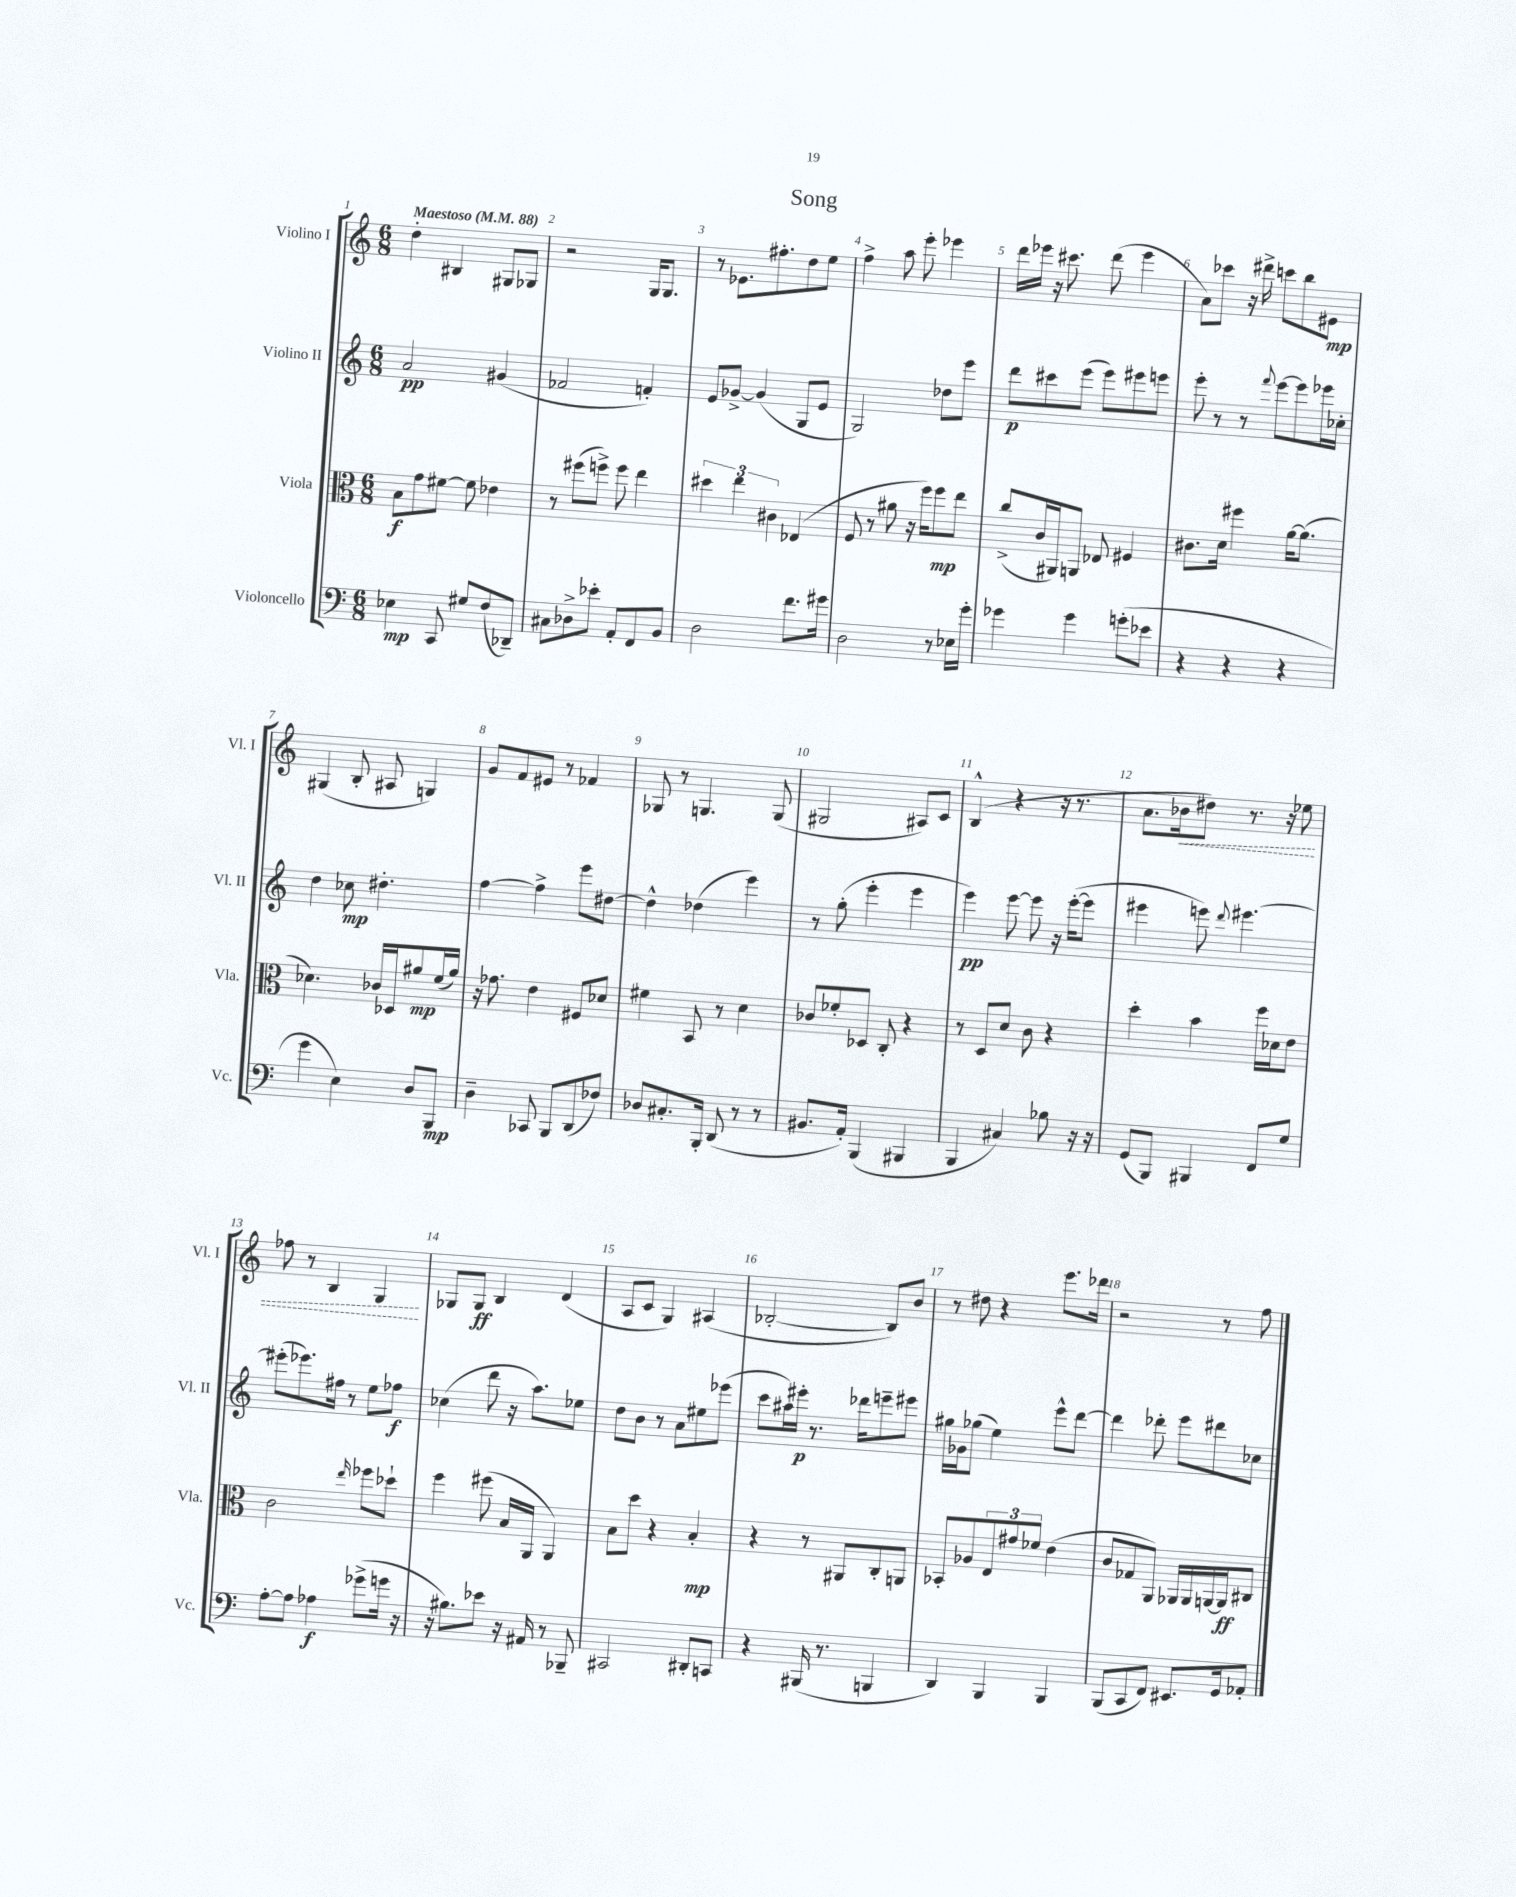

**kern	**dynam	**kern	**dynam	**kern	**dynam	**kern	**dynam
*part4	*part4	*part3	*part3	*part2	*part2	*part1	*part1
*staff4	*staff4	*staff3	*staff3	*staff2	*staff2	*staff1	*staff1
*I"Violoncello	*	*I"Viola	*	*I"Violino II	*	*I"Violino I	*
*I'Vc.	*	*I'Vla.	*	*I'Vl. II	*	*I'Vl. I	*
*clefF4	*	*clefC3	*	*clefG2	*	*clefG2	*
*k[]	*	*k[]	*	*k[]	*	*k[]	*
*M6/8	*	*M6/8	*	*M6/8	*	*M6/8	*
*MM88	*	*MM88	*	*MM88	*	*MM88	*
=1	=1	=1	=1	=1	=1	=1	=1
!	!	!	!	!	!	!LO:TX:a:B:t=Maestoso	!
4E-X\	mp	8B\L	f	2a/	pp	4dd'\	.
.	.	8g\	.	.	.	.	.
8CC/	.	[8f#X\J	.	.	.	4B#X/	.
8G#X/L	.	8f#\]	.	.	.	.	.
(8F/	.	4e-X\	.	(4g#X/	.	8G#X/L	.
8DD-X~/J)	.	.	.	.	.	8G-X/J	.
=2	=2	=2	=2	=2	=2	=2	=2
8C#X\L	.	8r	.	2f-X/	.	2r	.
8D-X^\	.	(8ff#X\L	.	.	.	.	.
8e-X'\J	.	8ffn^\J)	.	.	.	.	.
8AA'/L	.	8ff\	.	.	.	.	.
8FF/	.	4ee\	.	4fn'/)	.	16G/KL	.
.	.	.	.	.	.	8.G/J	.
8BB/J	.	.	.	.	.	.	.
=3	=3	=3	=3	=3	=3	=3	=3
2D\	.	6dd#X\	.	8e/L	.	8r	.
.	.	.	.	[8g-X^/J	.	8.e-X\L	.
.	.	6ee\	.	.	.	.	.
.	.	.	.	(4g-/]	.	.	.
.	.	.	.	.	.	8.ff#X'\	.
.	.	6c#X\	.	.	.	.	.
8.f\L	.	(4E-X/	.	8G/L	.	8dd\	.
.	.	.	.	8e/J	.	8ee\J	.
16g#X\Jk	.	.	.	.	.	.	.
=4	=4	=4	=4	=4	=4	=4	=4
2D\	.	8F/	.	2G/)	.	4ff^\	.
.	.	8r	.	.	.	.	.
.	.	8a#X\	.	.	.	8aa\	.
.	.	16r	.	.	.	8eee'\	.
.	.	16ff\KL)	.	.	.	.	.
8r	.	8ff\	mp	8dd-X\L	.	4eee-X\	.
16E-X\LL	.	8ee\J	.	8eee\J	.	.	.
16g'\JJ	.	.	.	.	.	.	.
=5	=5	=5	=5	=5	=5	=5	=5
4g-X\	.	(8cc^/L	.	8ddd\L	p	16ddd\LL	.
.	.	.	.	.	.	16eee-X\JJ	.
.	.	16c/L	.	8ccc#X\	.	16r	.
.	.	16AA#X/J)	.	.	.	8.ccc#X\	.
4g-\	.	8AAn/J	.	(8eee\J	.	.	.
.	.	8E-X/	.	8eee\L)	.	(8ddd\	.
(8gn'\L	.	4F#X/	.	8eee#X\	.	4eee-\	.
8e-X\J	.	.	.	8eeen\J	.	.	.
=6	=6	=6	=6	=6	=6	=6	=6
4r	.	8.c#X\L	.	8eee'\	.	8a\L)	.
.	.	.	.	8r	.	8ccc-X\J	.
.	.	16d\Jk	.	.	.	.	.
4r	.	4ff#X\	.	8r	.	16r	.
.	.	.	.	.	.	16ddd#X^\	.
.	.	.	.	8qqfff/	.	.	.
.	.	.	.	[8eee\L	.	8cccn\L	.
4r	.	[16a\KL	.	8eee\]	.	8bb\	.
.	.	(8.a\J]	.	.	.	.	.
.	.	.	.	16eee-X\L	.	8e#X\J	mp
.	.	.	.	16cc-X'\JJ	.	.	.
!!LO:LB:g=z
=7	=7	=7	=7	=7	=7	=7	=7
4g\	.	4.d-X\)	.	4dd\	.	(4G#X/	.
4E\)	.	.	.	8cc-X\	mp	8B'/	.
.	.	16c-X/LL	.	4.dd#X'\	.	8A#X/	.
.	.	16D-X/J	.	.	.	.	.
8D/L	.	8a#X/	mp	.	.	4Gn/)	.
8BBB/J	mp	(16f/L	.	.	.	.	.
.	.	16a#/JJ)	.	.	.	.	.
=8	=8	=8	=8	=8	=8	=8	=8
4D~\	.	16r	.	[4ff\	.	8g/L	.
.	.	8.g-X\	.	.	.	.	.
.	.	.	.	.	.	8f/	.
8CC-X/	.	4e\	.	4ff^\]	.	8e#X/J	.
8BBB/L	.	.	.	.	.	8r	.
(8DD/	.	8F#X/L	.	8eee\L	.	4f-X/	.
8F-X/J)	.	8d-X/J	.	[8dd#X\J	.	.	.
=9	=9	=9	=9	=9	=9	=9	=9
8D-X/L	.	4f#X\	.	4dd#^^\]	.	8G-X/	.
8.C#X'/	.	.	.	.	.	8r	.
.	.	8BB/	.	(4dd-X\	.	4.Gn/	.
16BBB'/Jk	.	.	.	.	.	.	.
(8DD/	.	8r	.	.	.	.	.
8r	.	4d\	.	4eee\)	.	.	.
8r	.	.	.	.	.	(8G/	.
=10	=10	=10	=10	=10	=10	=10	=10
8.BB#X/L	.	8c-X/L	.	8r	.	2G#X/	.
.	.	8f-X'/	.	(8gg'\	.	.	.
16AA'/Jk)	.	.	.	.	.	.	.
(4BBB/	.	8D-X/J	.	4eee'\	.	.	.
.	.	8C'/	.	.	.	.	.
4BBB#X/	.	4r	.	4eee\	.	8A#X/L)	.
.	.	.	.	.	.	8c/J	.
=11	=11	=11	=11	=11	=11	=11	=11
4BBB/	.	8r	.	4eee\)	pp	(4B^^/	.
.	.	8D/L	.	.	.	.	.
4C#X/)	.	8d/J	.	[8eee\	.	4r	.
.	.	8c\	.	8eee\]	.	.	.
8B-X\	.	4r	.	16r	.	16r	.
.	.	.	.	([16eee'\KL	.	8.r	.
16r	.	.	.	8eee\J]	.	.	.
16r	.	.	.	.	.	.	.
=12	=12	=12	=12	=12	=12	=12	=12
(8GG/L	.	4dd'\	.	4eee#X\	.	8.a\L	.
8BBB/J)	.	.	.	.	.	.	.
!	!	!	!	!	!	!	!LO:HP:b
.	.	.	.	.	.	16b-X\k	<
4BBB#X/	.	4b\	.	8eeen\)	.	8dd#X\J)	.
.	.	.	.	8qqddd/	.	.	.
.	.	.	.	[4.eee#X\	.	8.r	.
8FF/L	.	16ff\LL	.	.	.	.	.
.	.	16d-X\J	.	.	.	16r	.
8G/J	.	8e\J	.	.	.	8ee-X\	.
!!LO:LB:g=z
=13	=13	=13	=13	=13	=13	=13	=13
[8A'\L	.	2c\	.	(8eee#X'\L]	.	8ff-X\	.
8A\J]	.	.	.	8.eee-X\)	.	8r	.
4A-X\	f	.	.	.	.	4B/	.
.	.	.	.	16ff#X\Jk	.	.	.
.	.	.	.	8r	.	.	.
.	.	16qqee/	.	.	.	.	.
(8g-X^\L	.	8ff-X\L	.	8ee\L	.	4G/	.
16gn\Jk	.	8dd-X`\J	.	8ff-X\J	f	.	.
16r	.	.	.	.	.	.	.
.	.	.	.	.	.	.	[
=14	=14	=14	=14	=14	=14	=14	=14
16r	.	4ff\	.	(4cc-X\	.	8G-X/L	.
8.B#X\L)	.	.	.	.	.	.	.
.	.	.	.	.	.	8G-/J	ff
8e-X\J	.	(8ff#X\	.	8ddd\	.	4B/	.
16r	.	16B/LL	.	16r	.	.	.
16AA#X/	.	16AA/JJ	.	8.aa\L)	.	.	.
8r	.	4AA/)	.	.	.	(4d/	.
8BBB-X~/	.	.	.	8ee-X\J	.	.	.
=15	=15	=15	=15	=15	=15	=15	=15
2CC#X/	.	8B\L	.	8dd\L	.	8A/L	.
.	.	8dd\J	.	8b\J	.	8c/J	.
.	.	4r	.	8r	.	4G/)	.
.	.	.	.	8a\L	.	.	.
8DD#X'/L	.	4B'/	mp	8ee#X\	.	(4A#X/	.
8CCn/J	.	.	.	(8eee-X\J	.	.	.
=16	=16	=16	=16	=16	=16	=16	=16
4r	.	4r	.	8ccc\L	.	[2B-X'/	.
.	.	.	.	16aa#X\L)	.	.	.
.	.	.	.	16eee#X'\JJ	p	.	.
(16BBB#X/	.	8r	.	8.r	.	.	.
8.r	.	.	.	.	.	.	.
.	.	8AA#X/L	.	.	.	.	.
.	.	.	.	16ddd-X\KL	.	.	.
4BBBn/	.	8C'/	.	8eeen~\	.	8B-/L])	.
.	.	8AAn/J	.	8eee#X\J	.	8b/J	.
=17	=17	=17	=17	=17	=17	=17	=17
4DD/)	.	8BB-X'/L	.	16gg#X\LL	.	8r	.
.	.	.	.	16g-X\J	.	.	.
.	.	8A-X/	.	(8gg-X\J	.	8dd#X\	.
4BBB/	.	12E/	.	4ee\)	.	4r	.
.	.	12g#X/	.	.	.	.	.
.	.	12f-X/J	.	.	.	.	.
4BBB/	.	(4e\	.	8eee^^\L	.	8.eee\L	.
.	.	.	.	[8ddd\J	.	.	.
.	.	.	.	.	.	16ddd-X\Jk	.
=18	=18	=18	=18	=18	=18	=18	=18
(8BBB/L	.	8c/L	.	4ddd\]	.	2r	.
8CC/	.	8G-X/	.	.	.	.	.
8FF/J)	.	8AA/J)	.	8ddd-X'\	.	.	.
8.EE#X/L	.	16AA-X/LL	.	8eee\L	.	.	.
.	.	16AA-/	.	.	.	.	.
.	.	[16AAn/	.	8ddd#X\	.	8r	.
16GG/k	.	16AA/J]	ff	.	.	.	.
8AA-X'/J	.	8C#X/J	.	8cc-X\J	.	8ff\	.
==	==	==	==	==	==	==	==
*-	*-	*-	*-	*-	*-	*-	*-
